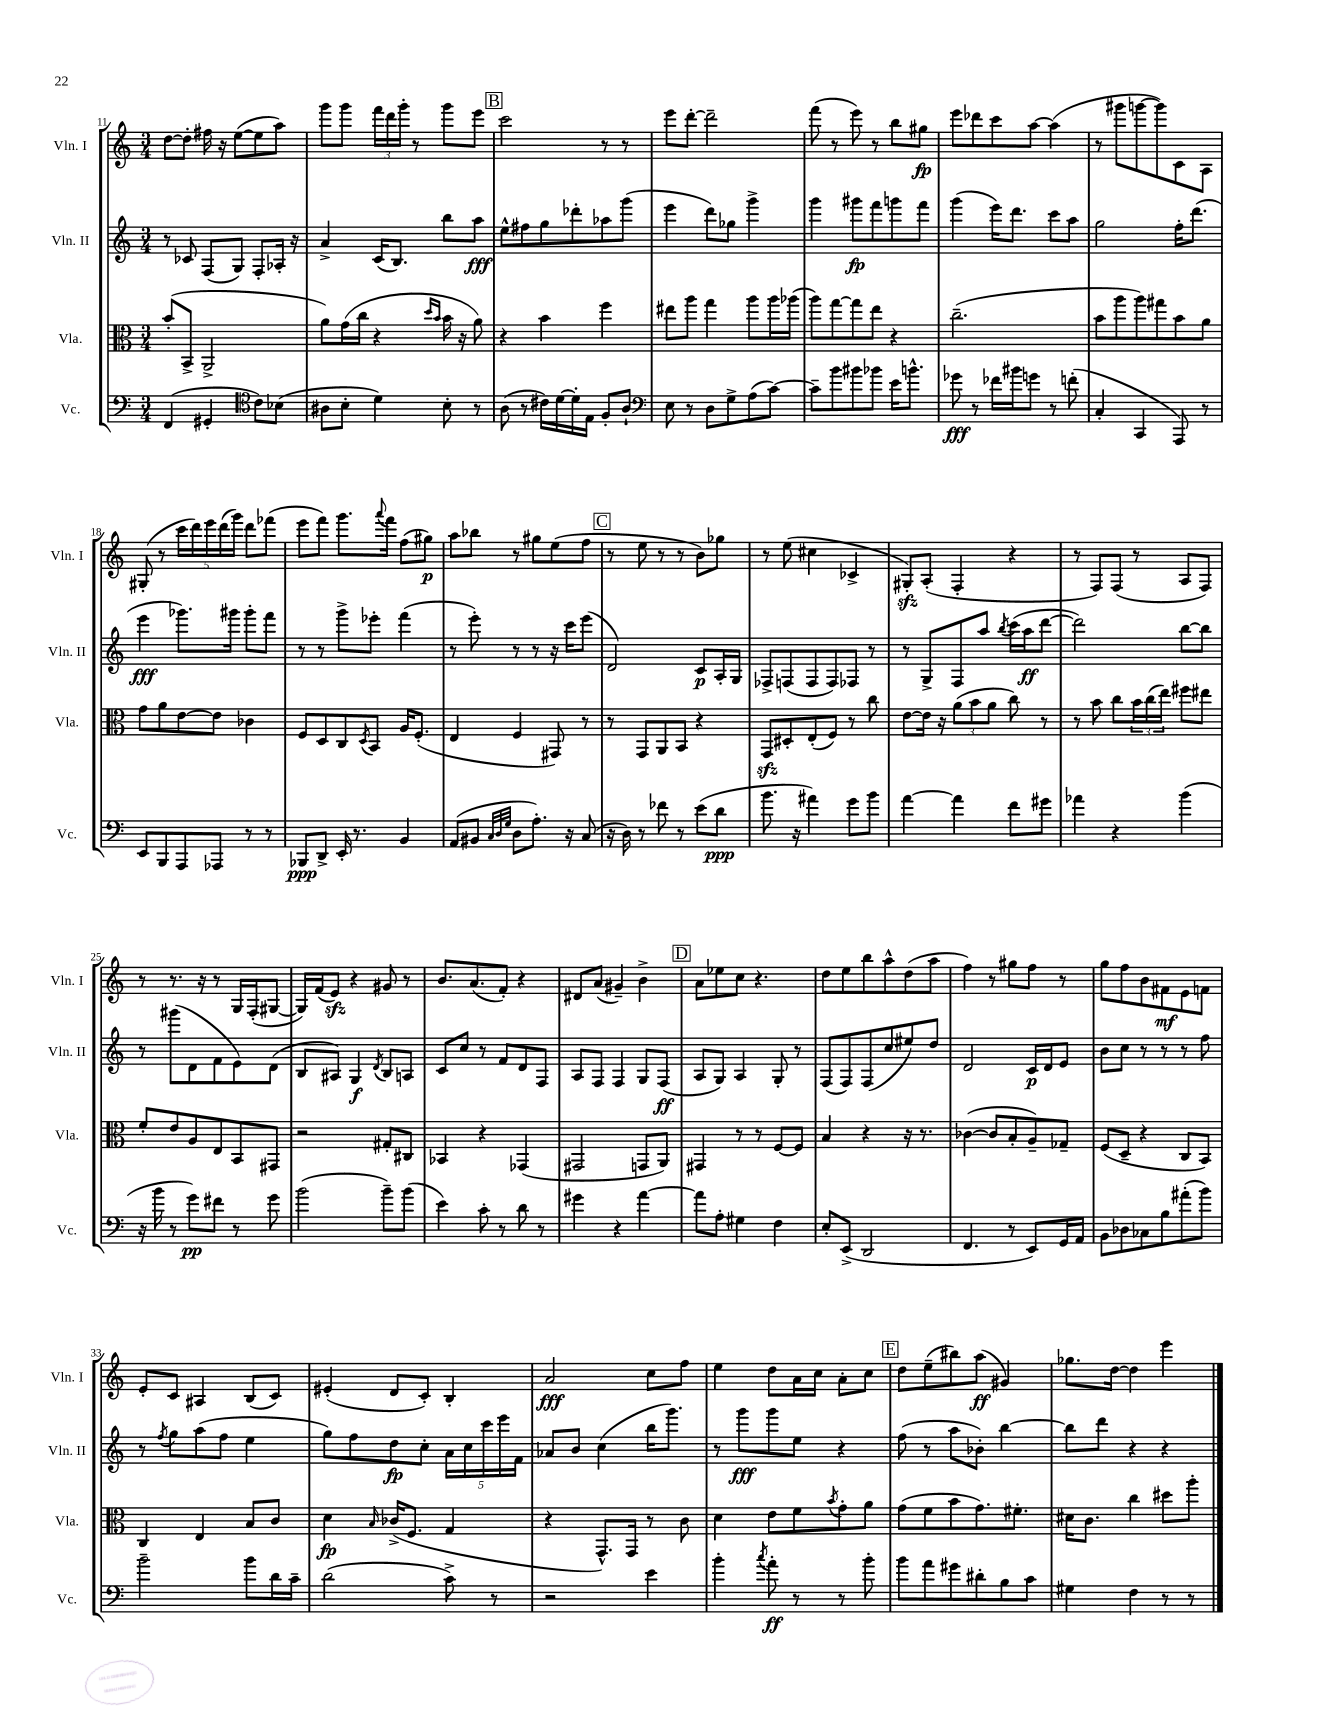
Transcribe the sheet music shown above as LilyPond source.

<<
\new StaffGroup <<
\new Staff = "s0" \with { instrumentName = "Vln. I" shortInstrumentName = "Vln. I" } {
    \clef treble \key c \major \numericTimeSignature \time 3/4
    d''8~ d''8-. fis''16 r16 e''8~( e''8 a''8) |
    g'''8 g'''8 \tuplet 3/2 { f'''16 d'''16 g'''16-. } r8 g'''8 e'''8 |
    \mark \markup { \box "B" } c'''2 r8 r8 |
    e'''8 d'''8~-. d'''2-- |
    f'''8( r8 e'''8) r8 b''8 gis''8\fp |
    e'''8 des'''8 c'''8 a''8~ a''4( |
    r8 gis'''8 g'''8~ g'''8) c'8 a8 |
    gis8-.( r8 \tuplet 5/4 { c'''16 d'''16) e'''16 d'''16( g'''16) } d'''8 fes'''8( |
    e'''8 f'''8) g'''8. \appoggiatura { a'''8 } f'''16 f''8( gis''8\p) |
    a''8 bes''8 r8 gis''8 e''8( f''8 |
    \mark \markup { \box "C" } r8 e''8 r8 r8 b'8) ges''8 |
    r8 e''8( cis''4 ces'4-> |
    gis8-.\sfz) a8-.( f4-. r4 |
    r8 f8) f8( r8 a8 f8) |
    r8 r8. r16 r8 g16 f16-.( gis8~ |
    gis16) f'16( e'8\sfz) r4 gis'8 r8 |
    b'8. a'8.( f'8-.) r4 |
    dis'8 a'8( gis'4--) b'4-> |
    \mark \markup { \box "D" } a'8 ees''8 c''8 r4. |
    d''8 e''8 b''8 a''8-^ d''8( a''8 |
    f''4) r8 gis''8 f''8 r8 |
    g''8 f''8 b'8 fis'8\mf e'8 f'8 |
    e'8-. c'8 ais4 b8( c'8) |
    eis'4-.( d'8 c'8-.) b4-. |
    a'2\fff c''8 f''8 |
    e''4 d''8 a'16 c''16 a'8-. c''8 |
    \mark \markup { \box "E" } d''8 e''8--( bis''8) a''8\ff( gis'4) |
    ges''8. d''16~ d''4 e'''4 \bar "|." |
}
\new Staff = "s1" \with { instrumentName = "Vln. II" shortInstrumentName = "Vln. II" } {
    \clef treble \key c \major \numericTimeSignature \time 3/4
    r8 ces'8 f8( g8) f8-. aes16-. r16 |
    a'4-> c'16( b8.) b''8 a''8\fff |
    \mark \markup { \box "B" } e''8-^ fis''8 g''8 des'''8-. aes''8 g'''8( |
    e'''4 d'''8) ges''8 g'''4-> |
    g'''4 gis'''8\fp f'''8 g'''8 f'''8 |
    g'''4( e'''16) d'''8. c'''8 a''8 |
    g''2 f''16-. d'''8.( |
    e'''4\fff ges'''8.) gis'''16 gis'''8-. f'''8 |
    r8 r8 g'''8-> ees'''8-. f'''4( |
    r8 e'''8-.) r8 r8 r16 c'''16 e'''8( |
    \mark \markup { \box "C" } d'2) c'8\p a16-. g16 |
    fes8-> f8( f8 f8) fes8 r8 |
    r8 g8-> f8 a''8 \acciaccatura { b''8 } c'''16( a''16\ff d'''8~ |
    d'''2) b''8~ b''8 |
    r8 gis'''8( d'8 f'8 e'8) d'8( |
    b8 ais8) g4\f \acciaccatura { d'8 } b8 a8 |
    c'8 c''8 r8 f'8 d'8 f8 |
    a8 f8 f4 g8 f8\ff( |
    \mark \markup { \box "D" } a8 g8) a4 g8-. r8 |
    f8( f8) f8( c''8 eis''8) d''8 |
    d'2 c'16\p d'16 e'8 |
    b'8 c''8 r8 r8 r8 f''8 |
    r8 \acciaccatura { f''8 } g''8 a''8( f''8 e''4 |
    g''8) f''8 d''8\fp c''8-. \tuplet 5/4 { a'16 c''16 c'''16 e'''16 f'16 } |
    aes'8 b'8 c''4( b''16 g'''8.) |
    r8 g'''8\fff g'''8 e''8 r4 |
    \mark \markup { \box "E" } f''8( r8 a''8 bes'8-.) b''4~ |
    b''8 d'''8 r4 r4 \bar "|." |
}
\new Staff = "s2" \with { instrumentName = "Vla." shortInstrumentName = "Vla." } {
    \clef alto \key c \major \numericTimeSignature \time 3/4
    b'8-.( b,8-> a,2-> |
    a'8) g'16( c''16 r4 \grace { d''16 b'16 } b'16 r16 a'8) |
    \mark \markup { \box "B" } r4 b'4 f''4 |
    eis''8 a''8 g''4 a''8 a''16 aes''16( |
    a''8) g''8~ g''8 e''8 r4 |
    c''2.--( |
    b'8 a''8 a''8) gis''8 b'8 a'8 |
    g'8 a'8 e'8~ e'8 ces'4 |
    f8 d8 c8 \acciaccatura { d8 } b,8 a16 f8.-.( |
    e4 f4 gis,8) r8 |
    \mark \markup { \box "C" } r8 g,8 a,8 b,8 r4 |
    g,8\sfz dis8-. e8-.( f8) r8 c''8 |
    e'8~ e'16 r16 \tuplet 3/2 { a'8( b'8 a'8 } c''8) r8 |
    r8 b'8 c''8 \tuplet 3/2 { b'16 c''16( e''16) } fis''8 eis''8 |
    f'8-. e'8 a8 e8 b,8 gis,8 |
    r2 gis8-. cis8 |
    bes,4 r4 ges,4( |
    gis,2 g,8 a,8) |
    \mark \markup { \box "D" } gis,4 r8 r8 f8~ f8 |
    b4 r4 r16 r8. |
    ces'4~( ces'8 b8-. a8--) ges8-- |
    f8( d8-- r4 c8 b,8) |
    c4 e4 b8 c'8 |
    d'4\fp \grace { b16 } ces'16->( f8. g4 |
    r4 g,8.-^) g,16 r8 c'8 |
    d'4 e'8 f'8 \acciaccatura { b'8 } g'8-. a'8 |
    \mark \markup { \box "E" } g'8( f'8 b'8 g'8.) fis'8.-. |
    dis'16 c'8. c''4 dis''8 a''8-. \bar "|." |
}
\new Staff = "s3" \with { instrumentName = "Vc." shortInstrumentName = "Vc." } {
    \clef bass \key c \major \numericTimeSignature \time 3/4
    f,4( gis,4-. \clef tenor c'8) bes8( |
    ais8 b8-. d'4) b8-. r8 |
    \mark \markup { \box "B" } a8( r8 cis'16) d'16~ d'16-. e16 f8-. a8-! |
    \clef bass e8 r8 d8 g8-> a8( c'8~) |
    c'8-- b'8 bis'8 bes'8 e'16 b'8.-^ |
    ges'8\fff r8 fes'16 bis'16 g'8 r8 f'8-.( |
    c4-. c,4 a,,8) r8 |
    e,8 b,,8 a,,8 aes,,8 r8 r8 |
    bes,,8\ppp d,8-> e,16-. r8. b,4 |
    a,8( bis,8 \grace { c32 d32 g32 } d8 a8.-.) r16 c8( |
    \mark \markup { \box "C" } r16 d16) r8 fes'8 r8 e'8( d'8\ppp |
    b'8. r16 ais'4) g'8 b'8 |
    a'4~ a'4 f'8 gis'8 |
    aes'4 r4 b'4( |
    r16 b'16 r8 g'8\pp) fis'8 r8 g'8 |
    b'2( b'8--) b'8( |
    e'4) c'8-. r8 d'8 r8 |
    gis'4 r4 a'4~ |
    \mark \markup { \box "D" } a'8 a8-. gis4 f4 |
    e8-. e,8->( d,2 |
    f,4. r8 e,8) g,16 a,16 |
    b,8 des8 ces8 b8 ais'8-.( b'8) |
    b'2-- b'8 d'16 c'16-- |
    d'2( c'8->) r8 |
    r2 e'4 |
    b'4-. \acciaccatura { c''8 } a'8-.\ff r8 r8 b'8-. |
    \mark \markup { \box "E" } b'8 a'8 gis'8 dis'8-. b8 c'8 |
    gis4 f4 r8 r8 \bar "|." |
}
>>
>>
\layout { \context { \Score currentBarNumber = #11 } }
